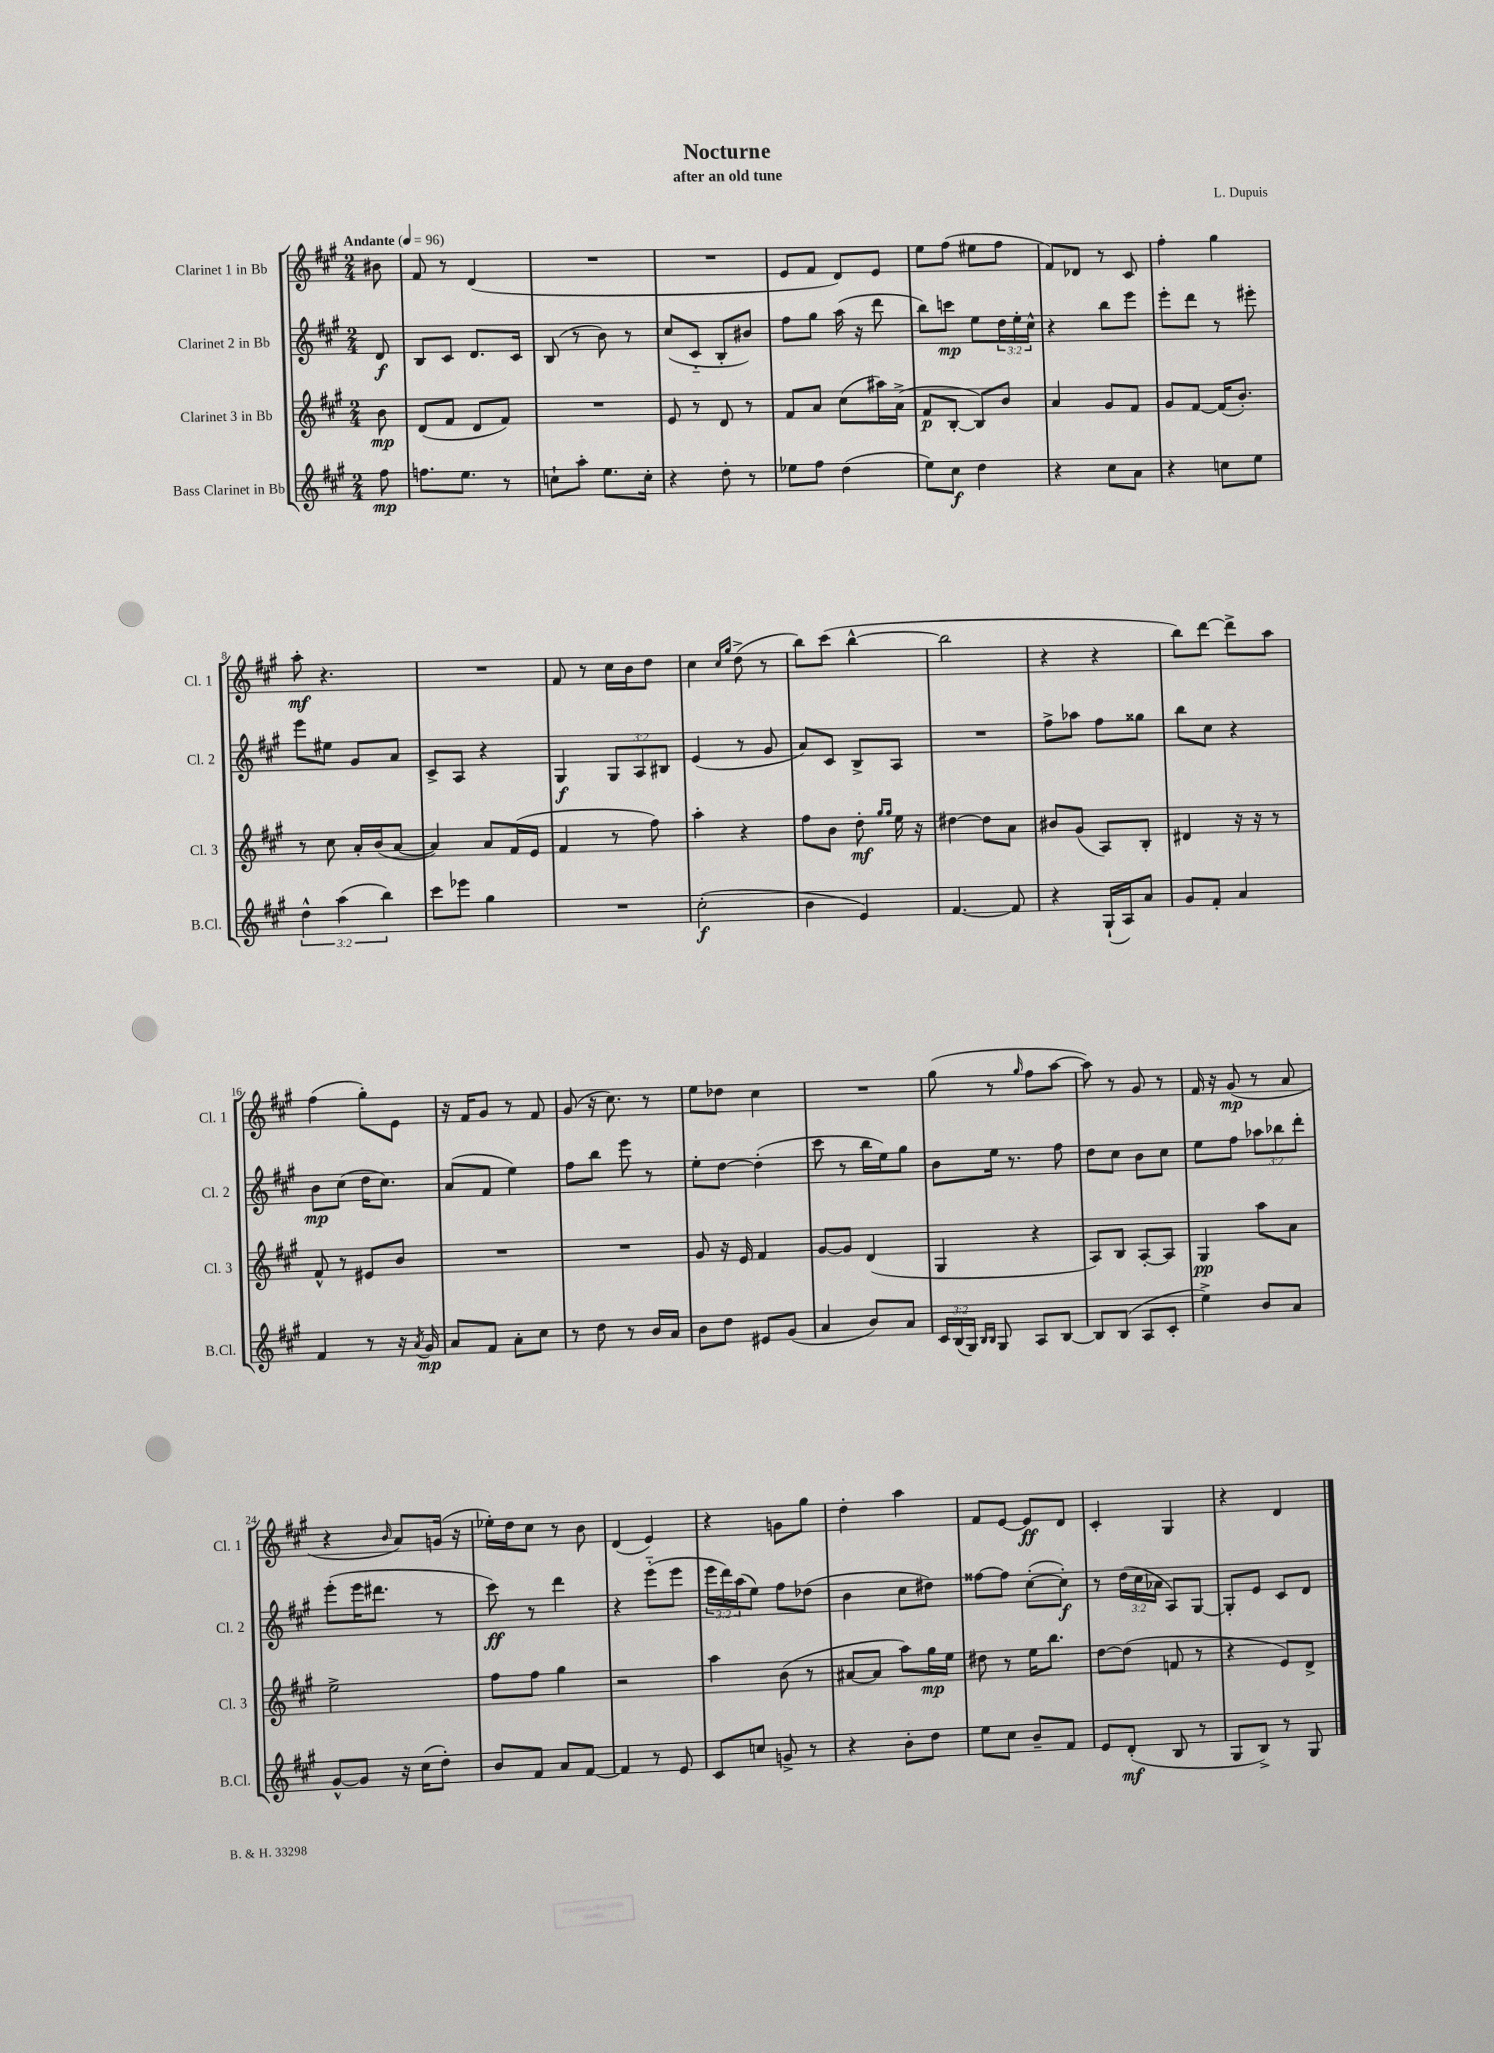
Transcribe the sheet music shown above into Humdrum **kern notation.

**kern	**kern	**kern	**kern
*staff4	*staff3	*staff2	*staff1
*clefG2	*clefG2	*clefG2	*clefG2
*k[f#c#g#]	*k[f#c#g#]	*k[f#c#g#]	*k[f#c#g#]
*M2/4	*M2/4	*M2/4	*M2/4
*MM96	*MM96	*MM96	*MM96
8ff#	8b	8d	8b#
=	=	=	=
8.ff	(8d	8B	8f#
.	8f#	8c#	8r
8.ee	.	.	.
.	8d	8.d	(4d
8r	8f#)	.	.
.	.	16c#	.
=	=	=	=
8cc`	2r	(8B	2r
8aa'	.	8r	.
8.ee	.	8b)	.
.	.	8r	.
16cc'	.	.	.
=	=	=	=
4r	8e	(8cc#	2r
.	8r	8c#'~	.
8dd'	8d	8B'	.
8r	8r	8b#)	.
=	=	=	=
8ee-	8f#	8ff#	8e
8ff#	8a	8gg#	8f#
(4dd	(8cc#	(16aa	8d)
.	.	16r	.
.	16aa#)	8ddd	8e
.	(16a^	.	.
=	=	=	=
8ee)	8f#	8bb)	8ee
8cc#	[8B'	8ccc	(8ff#
4dd	8B])	8ee	8ee#
.	8b	24dd	8ff#
.	.	24ee'	.
.	.	24cc#^^	.
=	=	=	=
4r	4a	4r	8f#)
.	.	.	8d-
8cc#	8g#	8bb	8r
8a	8f#	8eee	8c#
=	=	=	=
4r	8g#	8eee'	4ff#'
.	[8f#	8ddd	.
8cc	(16f#]	8r	4gg#
.	8.b')	.	.
8ee	.	8eee#'	.
=	=	=	=
6dd^^	8r	8eee	8aa'
.	8cc#	8ee#	4.r
(6aa	.	.	.
.	16a'	8g#	.
.	(16b	.	.
6bb)	.	.	.
.	[8a	8a	.
=	=	=	=
8ccc#	4a])	8c#^	2r
8eee-	.	8A	.
4gg#	8a	4r	.
.	(16f#	.	.
.	16e	.	.
=	=	=	=
2r	4f#	4G#	8f#
.	.	.	8r
.	8r	12G#	16cc#
.	.	.	16b
.	.	12A	.
.	8ff#)	.	8dd
.	.	12B#	.
=	=	=	=
(2cc#'	4aa'	(4e	4cc#
.	.	.	16qqcc#
.	.	.	16qqgg#
.	4r	8r	(8dd^
.	.	8g#	8r
=	=	=	=
4b	8ff#	8a)	8bb)
.	8b	8c#	(8ccc#
4e)	8dd'	8B^	[4bb^^
.	16qqgg#	.	.
.	16qqgg#	.	.
.	16ee	8A	.
.	16r	.	.
=	=	=	=
[4.f#	[4dd#	2r	2bb]
.	8dd#]	.	.
8f#]	8a	.	.
=	=	=	=
4r	8b#	8ff#^	4r
.	(8g#	8aa-	.
(16G#`	8A)	8ff#	4r
16A)	.	.	.
8a	8B'	8gg##	.
=	=	=	=
8g#	4d#	8bb	8bb)
8f#'	.	8cc#	[8ddd
4a	16r	4r	8ddd^]
.	16r	.	.
.	8r	.	8aa
=	=	=	=
4f#	8f#^^	8b	(4ff#
.	8r	(8cc#	.
8r	8e#	16dd	8gg#')
.	.	8.cc#)	.
16r	8b	.	8e
8qa	.	.	.
16g#	.	.	.
=	=	=	=
8a	2r	(8a	16r
.	.	.	16f#
8f#	.	8f#	8g#
8a'	.	4ee)	8r
8cc#	.	.	8f#
=	=	=	=
8r	2r	8ff#	(8g#
8dd	.	8bb	16r
.	.	.	8.cc#)
8r	.	8eee	.
16b	.	8r	8r
16a	.	.	.
=	=	=	=
8b	8g#	8ee'	8ee
8dd	16r	[8dd	8dd-
.	16e	.	.
8e#	4f#	(4dd']	4cc#
(8g#	.	.	.
=	=	=	=
4a	[8g#	8ccc#	2r
.	8g#]	8r	.
8b)	(4d	16bb	.
.	.	16ee)	.
8a	.	8gg#	.
=	=	=	=
24c#	4G#	8b	(8gg#
(24B	.	.	.
24G#)	.	.	.
16qqB	.	.	.
16qqB	.	.	.
8G#	.	16ee	8r
.	.	8.r	.
.	.	.	16qqgg#
8A	4r	.	8ff#
[8B	.	8ff#	[8aa
=	=	=	=
8B]	8A)	8dd	8aa])
(8B	8B	8cc#	8r
8A	[8A'	8b	8g#
8c#'	8A]	8cc#	8r
=	=	=	=
4ee^)	4G#	8ee	16f#
.	.	.	16r
.	.	8ff#	(8g#
8b	8aa	12aa-	8r
.	.	12bb-	.
8a	8a	.	8a
.	.	12ddd'	.
=	=	=	=
[8g#^^	2ee^	(8eee'	4r
8g#]	.	16eee	.
.	.	8.ddd#	.
.	.	.	16qqb
16r	.	.	8a)
(16cc#	.	.	.
8dd')	.	8r	(16g
.	.	.	16r
=	=	=	=
8b	8ff#	8ccc#)	16ee-')
.	.	.	16dd
8f#	8ff#	8r	8cc#
8a	4gg#	4ddd	8r
[8f#	.	.	8b
=	=	=	=
4f#]	2r	4r	(4d
8r	.	(8eee'~	4e)
8e	.	8eee	.
=	=	=	=
8c#	4aa	24eee	4r
.	.	24ddd)	.
.	.	(24aa	.
8cc	.	8ee)	.
8g^	(8b	8ff#	8g
8r	8r	(8dd-	8gg#
=	=	=	=
4r	[8a#	4b	4dd'
.	8a#]	.	.
8b'	8aa)	8cc#	4aa
8dd	16gg#	8dd#)	.
.	16ee	.	.
=	=	=	=
8ee	8dd#	[8ff##	8f#
8cc#	8r	8ff##]	[8e
8b~	16ee	([8cc#'	8e]
.	8.bb	.	.
8f#	.	8cc#'])	8d
=	=	=	=
8e	[8dd	8r	4c#'
(8d'	(8dd]	(24dd	.
.	.	24cc#	.
.	.	24a-	.
8B	8f	8A)	4G#
8r	8r	[8G#	.
=	=	=	=
8G#	4r	8G#']	4r
8B^)	.	8e	.
8r	8e)	8c#	4d
8G#	8d^	8d	.
==	==	==	==
*-	*-	*-	*-
